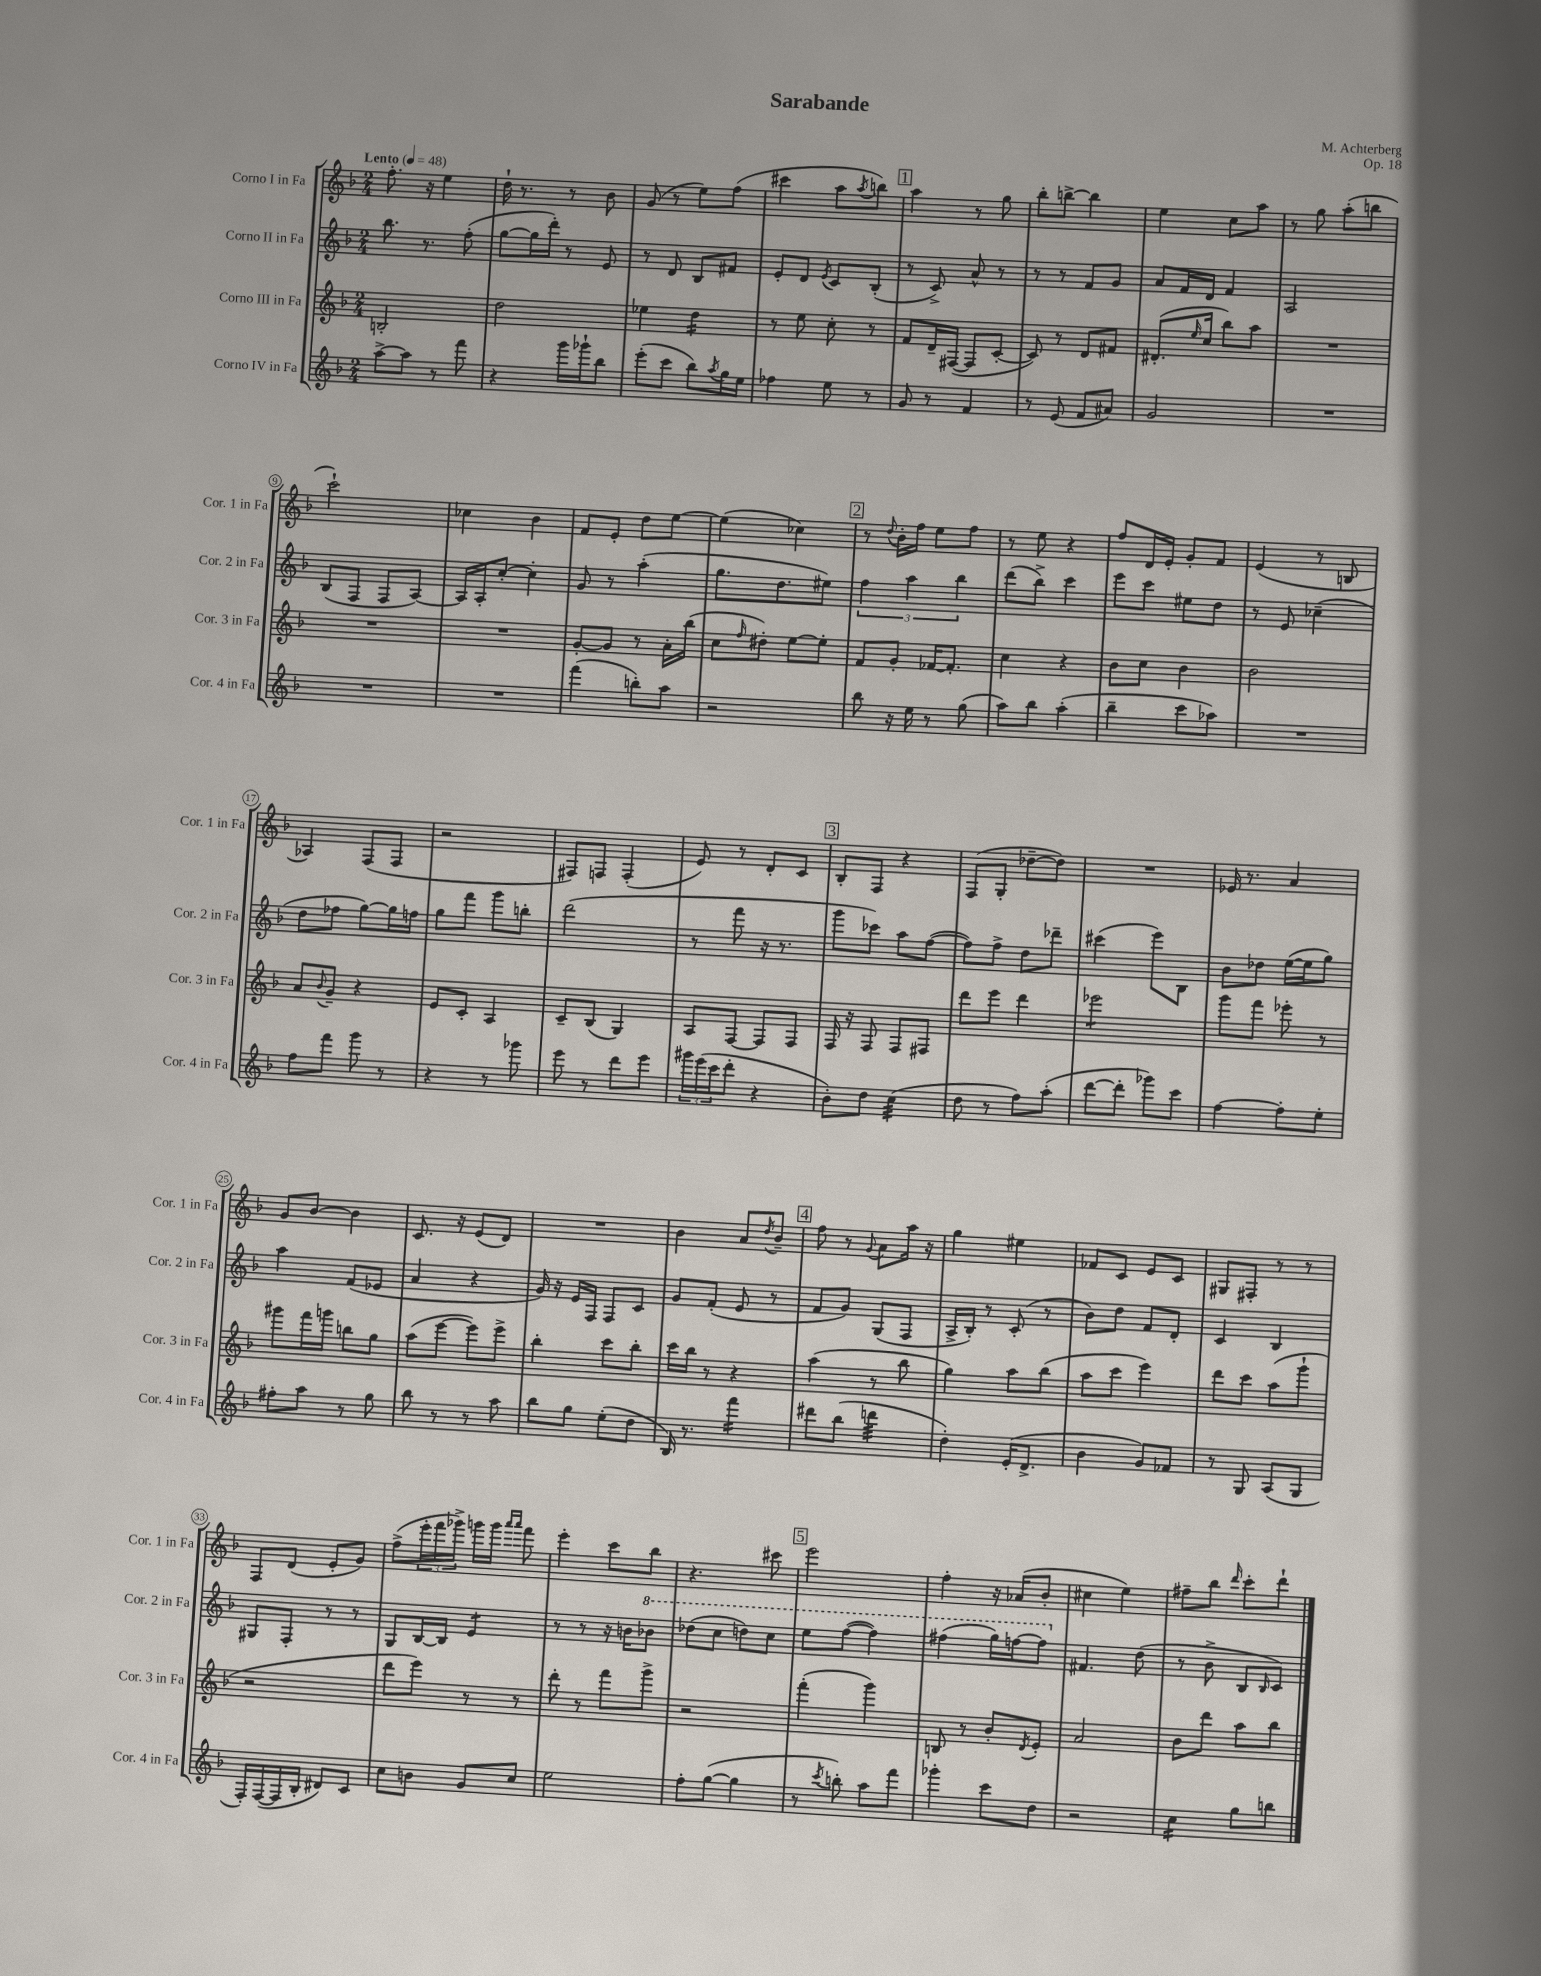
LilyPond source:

\header { title = "Sarabande" composer = "M. Achterberg" opus = "Op. 18" }
<<
\new StaffGroup <<
\new Staff = "s0" \with { instrumentName = "Corno I in Fa" shortInstrumentName = "Cor. 1 in Fa" } {
    \clef treble \key f \major \numericTimeSignature \time 2/4 \tempo "Lento" 4 = 48
    f''8.-. r16 e''4 |
    d''16-! r8. r8 bes'8 |
    g'8( r8 e''8) f''8( |
    cis'''4 a''8 \acciaccatura { a''8 } b''8) |
    \mark \markup { \box "1" } a''4 r8 g''8 |
    bes''8-. b''8~-> b''4 |
    e''4 c''8 a''8 |
    r8 g''8 a''8-.( b''8 |
    c'''2-!) |
    ces''4 bes'4 |
    f'8 e'8-. d''8 e''8~ |
    e''4( ces''4) |
    \mark \markup { \box "2" } r8 \appoggiatura { d''8 } bes'16-. f''16 e''8 f''8 |
    r8 e''8 r4 |
    f''8 d'16 e'16-. g'8-. f'8 |
    e'4( r8 b8 |
    aes4) f8( f8 |
    r2 |
    fis8) f8 f4-.( |
    e'8) r8 d'8-. c'8 |
    \mark \markup { \box "3" } bes8-. f8 r4 |
    f8( g8-. des''8~-- des''8) |
    R2 |
    ees'16 r8. a'4 |
    g'8 bes'8~ bes'4 |
    c'8. r16 e'8( d'8) |
    R2 |
    bes'4 a'8 \acciaccatura { d''8 } bes'8-- |
    \mark \markup { \box "4" } f''8 r8 \appoggiatura { g'8 } a'8 a''16 r16 |
    g''4 eis''4 |
    fes'8 c'8 e'8 c'8 |
    gis8 fis8-. r8 r8 |
    f8 d'8( e'8-. g'8) |
    f''8->( \tuplet 3/2 { e'''16-. f'''16 ges'''16->) } g'''16 g'''16 \grace { a'''16 a'''16 } f'''8 |
    e'''4-. c'''8 bes''8 |
    r4. cis'''8 |
    \mark \markup { \box "5" } e'''2 |
    f''4-. r16 aes'16( bes'8-. |
    cis''4 e''4) |
    fis''8-- bes''8 \grace { d'''16 } c'''8-. d'''8-! \bar "|." |
}
\new Staff = "s1" \with { instrumentName = "Corno II in Fa" shortInstrumentName = "Cor. 2 in Fa" } {
    \clef treble \key f \major \numericTimeSignature \time 2/4
    bes''8. r8. f''8-.( |
    g''8~ g''16 d'''16-.) r8 e'8 |
    r8 d'8 bes8 fis'8 |
    e'8-. d'8 \acciaccatura { e'8 } c'8 bes8-.( |
    \mark \markup { \box "1" } r8 c'8->) a'8-^ r8 |
    r8 r8 f'8 g'8 |
    a'8 f'16 d'16 f'4 |
    a2 |
    bes8( f8 f8 a8~) |
    a16 a16-. c''8~-. c''4-. |
    g'8 r8 a''4-.( |
    g''8. d''8. eis''8) |
    \mark \markup { \box "2" } \tuplet 3/2 { f''4 a''4 bes''4 } |
    d'''8( bes''8->) c'''4 |
    e'''8 c'''8 eis''8 d''8 |
    r8 e'8 ces''4--( |
    d''8 fes''8 g''8~) g''16 f''16 |
    g''8 f'''8 g'''8 b''8-. |
    d'''2( |
    r8 f'''8 r16 r8. |
    \mark \markup { \box "3" } g'''8 ces'''8) a''8 f''8~( |
    f''8) f''8-> d''8 des'''8-- |
    cis'''4( e'''8) bes8 |
    bes'8 des''8 e''16~( e''16 g''8) |
    a''4 f'8( ees'8 |
    a'4 r4 |
    g'16) r16 e'16 f16 f8 c'8 |
    g'8 f'8-.( e'8 r8 |
    \mark \markup { \box "4" } f'8 g'8) g8( f8 |
    a16-> bes16-.) r8 c'8-.( r8 |
    bes'8) d''8 f'8 d'8-. |
    c'4 bes4 |
    gis8 f8-. r8 r8 |
    g8 bes16~ bes16 e'4:8 |
    r8 r8 r16 b'16 \ottava #1 bes''!8 |
    des'''8( c'''8 d'''8) c'''8 |
    \mark \markup { \box "5" } e'''8 f'''8~( f'''4) |
    fis'''4( g'''16) f'''16~ f'''8 \ottava #0 |
    fis'4. d''8( |
    r8 bes'8-> bes8 \grace { bes16 } c'8) \bar "|." |
}
\new Staff = "s2" \with { instrumentName = "Corno III in Fa" shortInstrumentName = "Cor. 3 in Fa" } {
    \clef treble \key f \major \numericTimeSignature \time 2/4
    b2-. |
    d''2 |
    ees''4 d''4:16 |
    r8 e''8 c''8-. r8 |
    \mark \markup { \box "1" } f'8 d'16-- fis16~( fis8 c'8~-. |
    c'8) r8 d'8 fis'8 |
    dis'8.-.( \grace { e''16 } c''16 bes''8) a''8 |
    R2 |
    R2 |
    R2 |
    g'8~-. g'8 r8 a'16-. bes''16( |
    c''8 \grace { f''16 } dis''8-.) e''8~ e''8-. |
    \mark \markup { \box "2" } f'8 g'8-. fes'16~ fes'8.-. |
    c''4 r4 |
    bes'8 c''8 bes'4 |
    bes'2 |
    a'8 \appoggiatura { bes'8 } g'8-- r4 |
    e'8 c'8-. a4 |
    c'8-- bes8( g4) |
    a8 f8~ f8 f8 |
    \mark \markup { \box "3" } f16 r16 f8 f8 fis8 |
    d'''8 e'''8 d'''4 |
    ees'''2:8 |
    g'''8 f'''8 ees'''8-. r8 |
    gis'''8 f'''16 g'''16 b''8 g''8 |
    a''8( e'''8~ e'''8) e'''8-> |
    bes''4-. c'''8 bes''8-. |
    c'''16 bes''16 r8 r4 |
    \mark \markup { \box "4" } a''4( r8 bes''8 |
    g''4) a''8 bes''8( |
    a''8 c'''8 e'''4) |
    d'''8 c'''8 a''8( g'''8-! |
    r2 |
    d'''8 e'''8) r8 r8 |
    d'''8-. r8 f'''8 g'''8-> |
    r2 |
    \mark \markup { \box "5" } f'''4-.( g'''4) |
    b8 r8 bes'8-. \acciaccatura { d'8 } e'8-. |
    a'2 |
    bes'8 d'''8 a''8 bes''8 \bar "|." |
}
\new Staff = "s3" \with { instrumentName = "Corno IV in Fa" shortInstrumentName = "Cor. 4 in Fa" } {
    \clef treble \key f \major \numericTimeSignature \time 2/4
    a''8~-> a''8 r8 f'''8 |
    r4 g'''16 ges'''16-! bes''8 |
    e'''8-.( c'''8 bes''8) \acciaccatura { a''8 } g''16 e''16 |
    fes''4 e''8 r8 |
    \mark \markup { \box "1" } g'8 r8 f'4 |
    r8 e'8( f'8 ais'8) |
    g'2 |
    R2 |
    R2 |
    R2 |
    f'''4( b''8-.) a''8 |
    r2 |
    \mark \markup { \box "2" } bes''8 r16 e''16 r8 g''8( |
    a''8) bes''8 a''4-.( |
    bes''4-- c'''8 aes''8) |
    R2 |
    f''8 f'''8 g'''8 r8 |
    r4 r8 ges'''8 |
    e'''8 r8 d'''8 e'''8 |
    \tuplet 3/2 { gis'''16 e'''16( c'''16 } d'''8-. r4 |
    \mark \markup { \box "3" } bes'8-.) d''8 c''4:32( |
    d''8 r8 f''8) a''8-.( |
    d'''8~ d'''8-. ges'''8) c'''8 |
    f''4~ f''8-. e''8-. |
    fis''8-. a''8 r8 g''8 |
    bes''8 r8 r8 a''8 |
    bes''8 g''8 e''8-.( d''8 |
    bes16) r8. f'''4:16 |
    \mark \markup { \box "4" } dis'''8 bes''8( d'''4:32 |
    d''4-.) e'16-.( d'8.-> |
    bes'4 g'8) fes'8 |
    r8 g8 a8( g8 |
    f16-.) f16~( f16 bes16-. dis'8) c'8 |
    c''8 b'8 g'8 c''8 |
    e''2 |
    f''8-. g''8~( g''4 |
    \mark \markup { \box "5" } r8 \acciaccatura { c'''8 } b''8-.) a''8 f'''8 |
    ges'''4-. c'''8 d''8 |
    r2 |
    c''4:16 g''8 b''8 \bar "|." |
}
>>
>>
\layout { \context { \Score \override BarNumber.stencil = #(make-stencil-circler 0.1 0.3 ly:text-interface::print) } }
